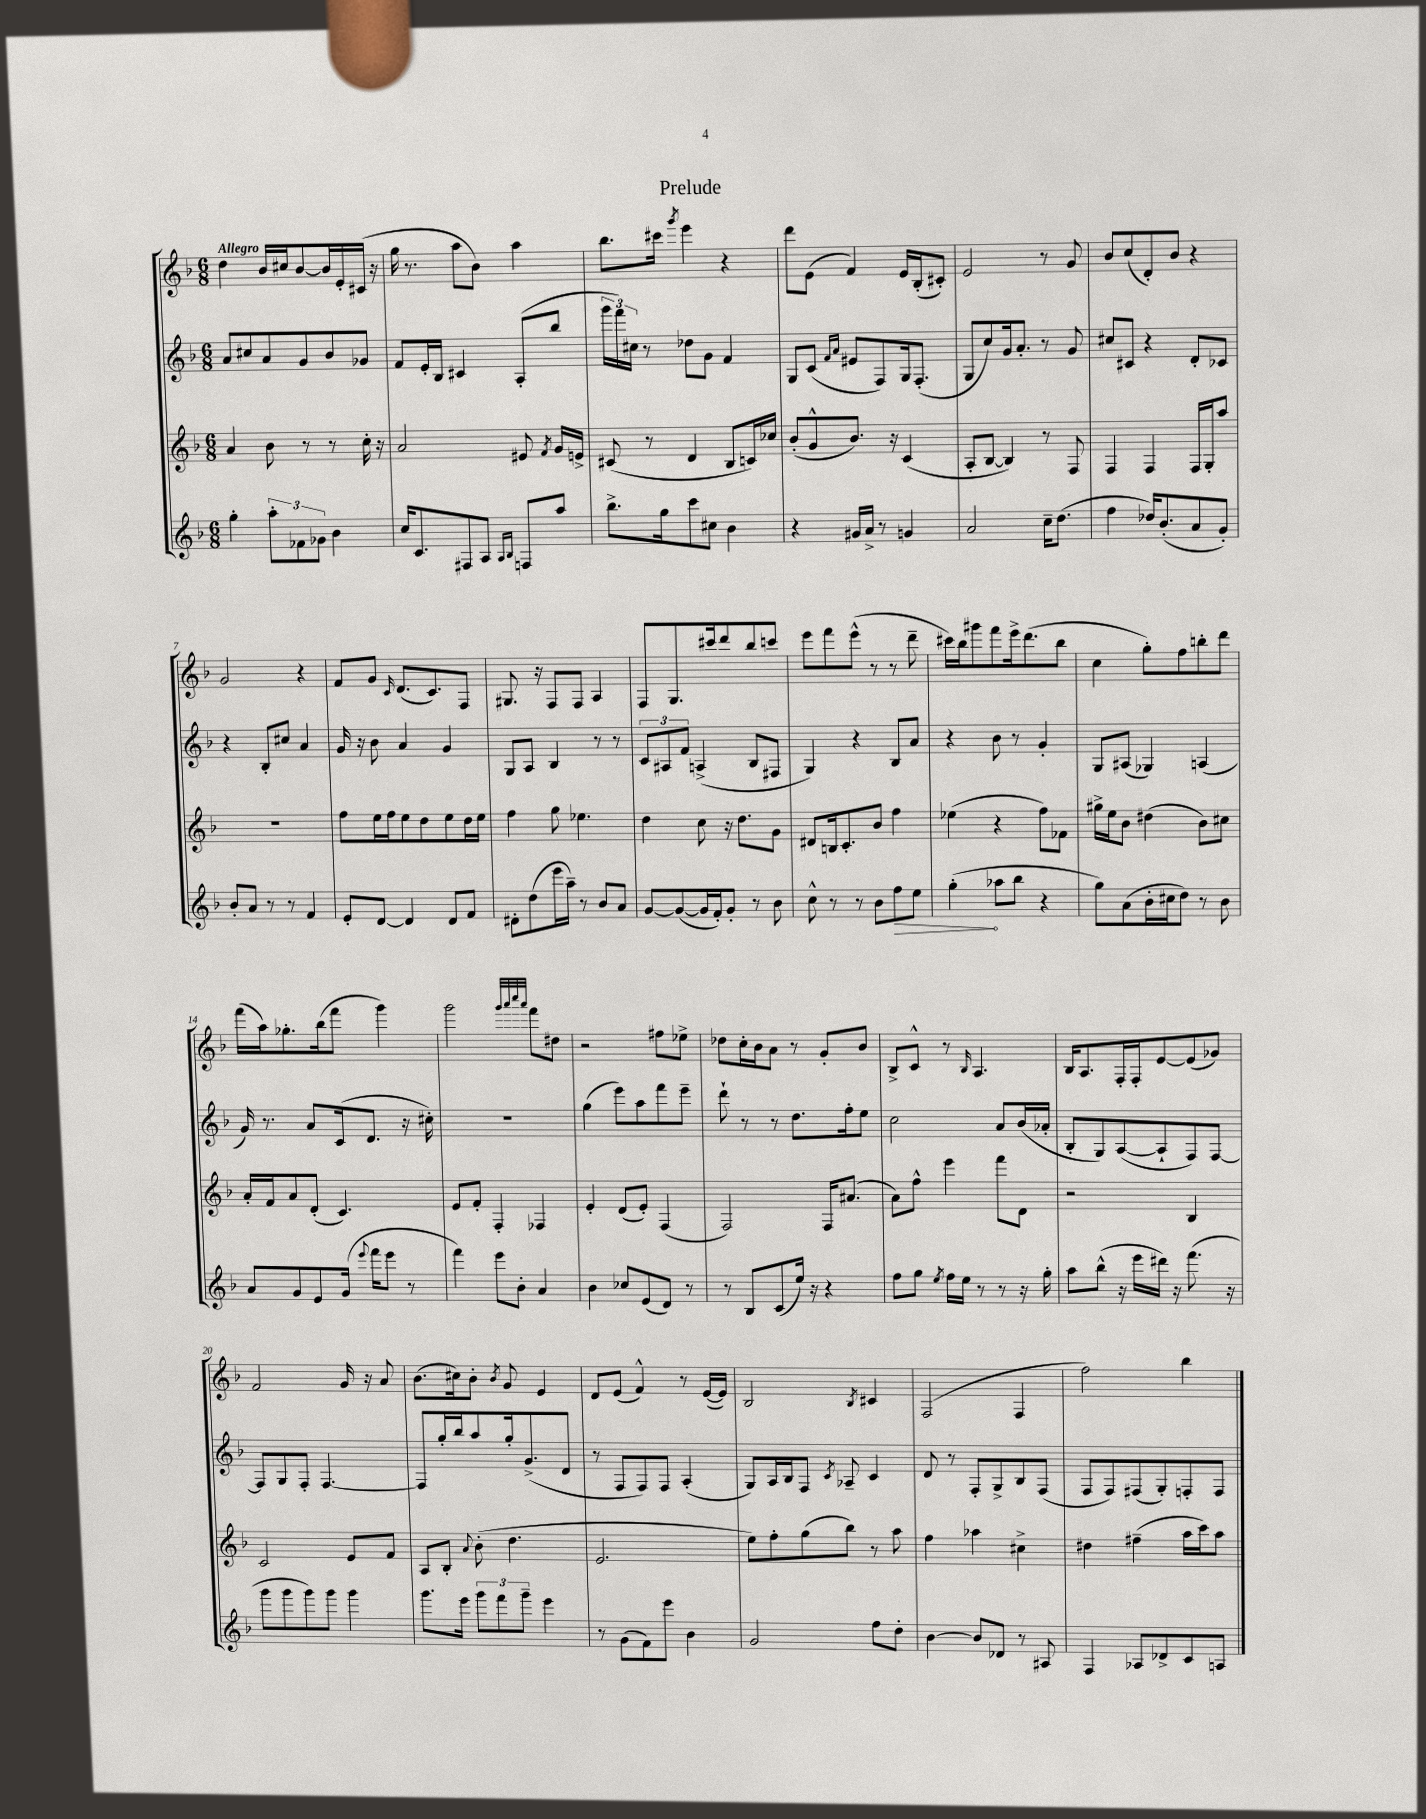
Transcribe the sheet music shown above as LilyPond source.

\header { title = "Prelude" }
<<
\new StaffGroup <<
\new Staff = "s0" {
    \clef treble \key f \major \numericTimeSignature \time 6/8 \tempo "Allegro"
    \autoBeamOff d''4 bes'16[ cis''16 bes'8~ bes'16 e'16-. cis'16]( r16 |
    g''16 r8. a''8[ bes'8]) a''4 |
    bes''8.[ cis'''16] \acciaccatura { g'''8 } e'''4 r4 |
    d'''8[ e'8]( f'4) e'16[ bes16-.( cis'8]-.) |
    e'2 r8 g'8 |
    bes'8[ c''8( d'8-.) bes'8] r4 |
    g'2 r4 |
    f'8[ g'8] \grace { c'16 } d'8.[( c'8.) f8] |
    gis8. r16 f8[ f8] a4 |
    f8[ g8. cis'''16 d'''8 bes''8 c'''8] |
    e'''8[ f'''8 e'''8]-^( r8 r8 d'''8-- |
    cis'''16[) bes''16 gis'''8 f'''8 e'''16-> d'''8.( bes''8] |
    c''4 g''8[-.) f''8 b''8-. d'''8] |
    f'''16[( a''16) ges''8.-. bes''16( f'''8] g'''4) |
    g'''2 \grace { g'''32[ a'''32 c''''32 a'''32] } f'''8[ dis''8] |
    r2 fis''8[ ees''8]-> |
    des''8[ c''16-. bes'16 a'8] r8 g'8[-. bes'8] |
    bes8[-> c'8]-^ r8 \grace { bes16 } a4. |
    bes16[ a8. f16-. f16-. e'8~ e'8( ges'8]) |
    f'2 g'16 r16 a'8 |
    bes'8.[( cis''16) bes'8]-. \acciaccatura { bes'8 } g'8 e'4 |
    d'8[ e'8]( f'4-^) r8 e'16[~( e'16]) |
    bes2 \acciaccatura { bes8 } cis'4 |
    f2( f4 |
    f''2) bes''4 \bar "|." |
}
\new Staff = "s1" {
    \clef treble \key f \major \numericTimeSignature \time 6/8
    \autoBeamOff a'8[ cis''8 a'8 g'8 bes'8 ges'8] |
    f'8[ e'16-. bes16] cis'4 a8[-.( bes''8] |
    \tuplet 3/2 { g'''16[ f'''16) cis''16] } r8 des''8[ g'8] f'4 |
    g8[ c'8]( \grace { f'16[ a'16] } eis'8[ f8) g16 f8.]-.( |
    g8[ c''8) g'16 a'8.]-. r8 g'8 |
    cis''8[ cis'8] r4 d'8[-. ces'8] |
    r4 bes8[-. cis''8] a'4 |
    g'16 r16 bes'8 a'4 g'4 |
    g8[ a8] bes4 r8 r8 |
    \tuplet 3/2 { c'8[ ais8 f'8] } a4->( bes8[ fis8] |
    g4) r4 bes8[ a'8] |
    r4 bes'8 r8 g'4-. |
    g8[ ais8]( ges4) a4( |
    g'16) r8. a'8[ c'16( d'8.] r16 cis''16-.) |
    R2. |
    g''4( e'''8[) a''8 f'''8 e'''8]-- |
    d'''8-! r8 r8 d''8.[ f''16-. e''8] |
    c''2 a'8[ bes'16( aes'16]-. |
    bes8[-. g8) a8~( a8-! f8) f8]~ |
    f8[ g8 f8]-. f4.~ |
    f8[ g''16-. bes''16 a''8 g''16-. g'8.->( d'8] |
    r8 f8[ f8) f8] a4-.( |
    g8[) a16 bes16 f8] \acciaccatura { c'8 } aes8-- c'4 |
    d'8 r8 f8[-. g8-> bes8 f8]( |
    f8[ f8) fis8( g8-.) f8-. f8] \bar "|." |
}
\new Staff = "s2" {
    \clef treble \key f \major \numericTimeSignature \time 6/8
    \autoBeamOff a'4 bes'8 r8 r8 c''16-. r16 |
    a'2 eis'8 \acciaccatura { f'8 } g'16[ e'16]-> |
    cis'8( r8 d'4 bes8[ c'16) ces''16] |
    bes'8[-.( g'8-^ bes'8.]) r16 c'4( |
    a8[-. bes8]~ bes4) r8 f8 |
    f4 f4 f16[ g16-. a''8] |
    R2. |
    f''8[ e''16 f''16 e''8 d''8 e''8 d''16 e''16] |
    f''4 g''8 ees''4. |
    d''4 c''8 r16 d''8.[ g'8] |
    dis'8[ b16 c'8.-. bes'8] f''4 |
    ees''4( r4 f''8[) fes'8] |
    gis''16[-> e''16 bes'8] dis''4( bes'8[) cis''8] |
    a'16[-. f'16 a'8 d'8]-.( c'4.) |
    e'8[ f'8]-. f4-. fes4 |
    e'4-. d'8[( e'8]-.) f4( |
    f2) f16[ ais'8.]( |
    a'8[) f''8]-^ e'''4 f'''8[ d'8] |
    r2 bes4 |
    c'2 e'8[ f'8] |
    a8[ bes8]-. \appoggiatura { a'8 } bes'8-.( d''4. |
    e'2. |
    e''8[) f''8-. g''8( bes''8]) r8 a''8 |
    f''4 aes''4 cis''4-> |
    dis''4 fis''4--( a''16[ c'''16) a''8] \bar "|." |
}
\new Staff = "s3" {
    \clef treble \key f \major \numericTimeSignature \time 6/8
    \autoBeamOff g''4-. \tuplet 3/2 { a''8[-. fes'8 ges'8] } bes'4 |
    c''16[ c'8. fis8 a8] \grace { a16[ bes16] } f8[ a''8] |
    bes''8.[-> g''16 c'''8 cis''8] bes'4 |
    r4 gis'16[ a'16]-> r8 g'4 |
    a'2 c''16[-- d''8.]( |
    f''4 des''16[) bes'8.-.( a'8 g'8]-.) |
    bes'8[-. a'8] r8 r8 f'4 |
    e'8[-. d'8]~ d'4 d'8[ f'8] |
    dis'8[-. d''8( e'''16 a''16]--) r8 bes'8[ a'8] |
    g'8[~ g'8~( g'16 f'16-.) g'8]-. r8 bes'8 |
    c''8-^ r8 r8 bes'8[ \once \override Hairpin.circled-tip = ##t f''8\> e''8] |
    g''4-.\!( aes''8[ bes''8] r4 |
    g''8[) a'8( bes'16-. cis''16 d''8]) r8 bes'8 |
    a'8[ g'8 e'8 g'16]( \appoggiatura { e'''8 } f'''16[ e'''8] r8 |
    f'''4) e'''8[ bes'8]-. a'4 |
    bes'4 ces''8[ e'8( d'8]) r8 |
    r8 bes8[ c'8( e''16]) r16 r4 |
    f''8[ g''8] \acciaccatura { e''8 } f''16[ e''16] r8 r8 r16 g''16-. |
    a''8[ bes''8]-^( r16 e'''16[ dis'''16]) r16 f'''8.( r16 |
    g'''8[ g'''8 g'''8) g'''8] g'''4 |
    g'''8.[ e'''16] \tuplet 3/2 { g'''8[ f'''8 g'''8]-- } e'''4 |
    r8 g'8[( f'8) e'''8] bes'4 |
    g'2 f''8[ d''8]-. |
    bes'4~ bes'8[ des'8] r8 ais8 |
    f4 aes8[ des'8-> c'8 a8] \bar "|." |
}
>>
>>
